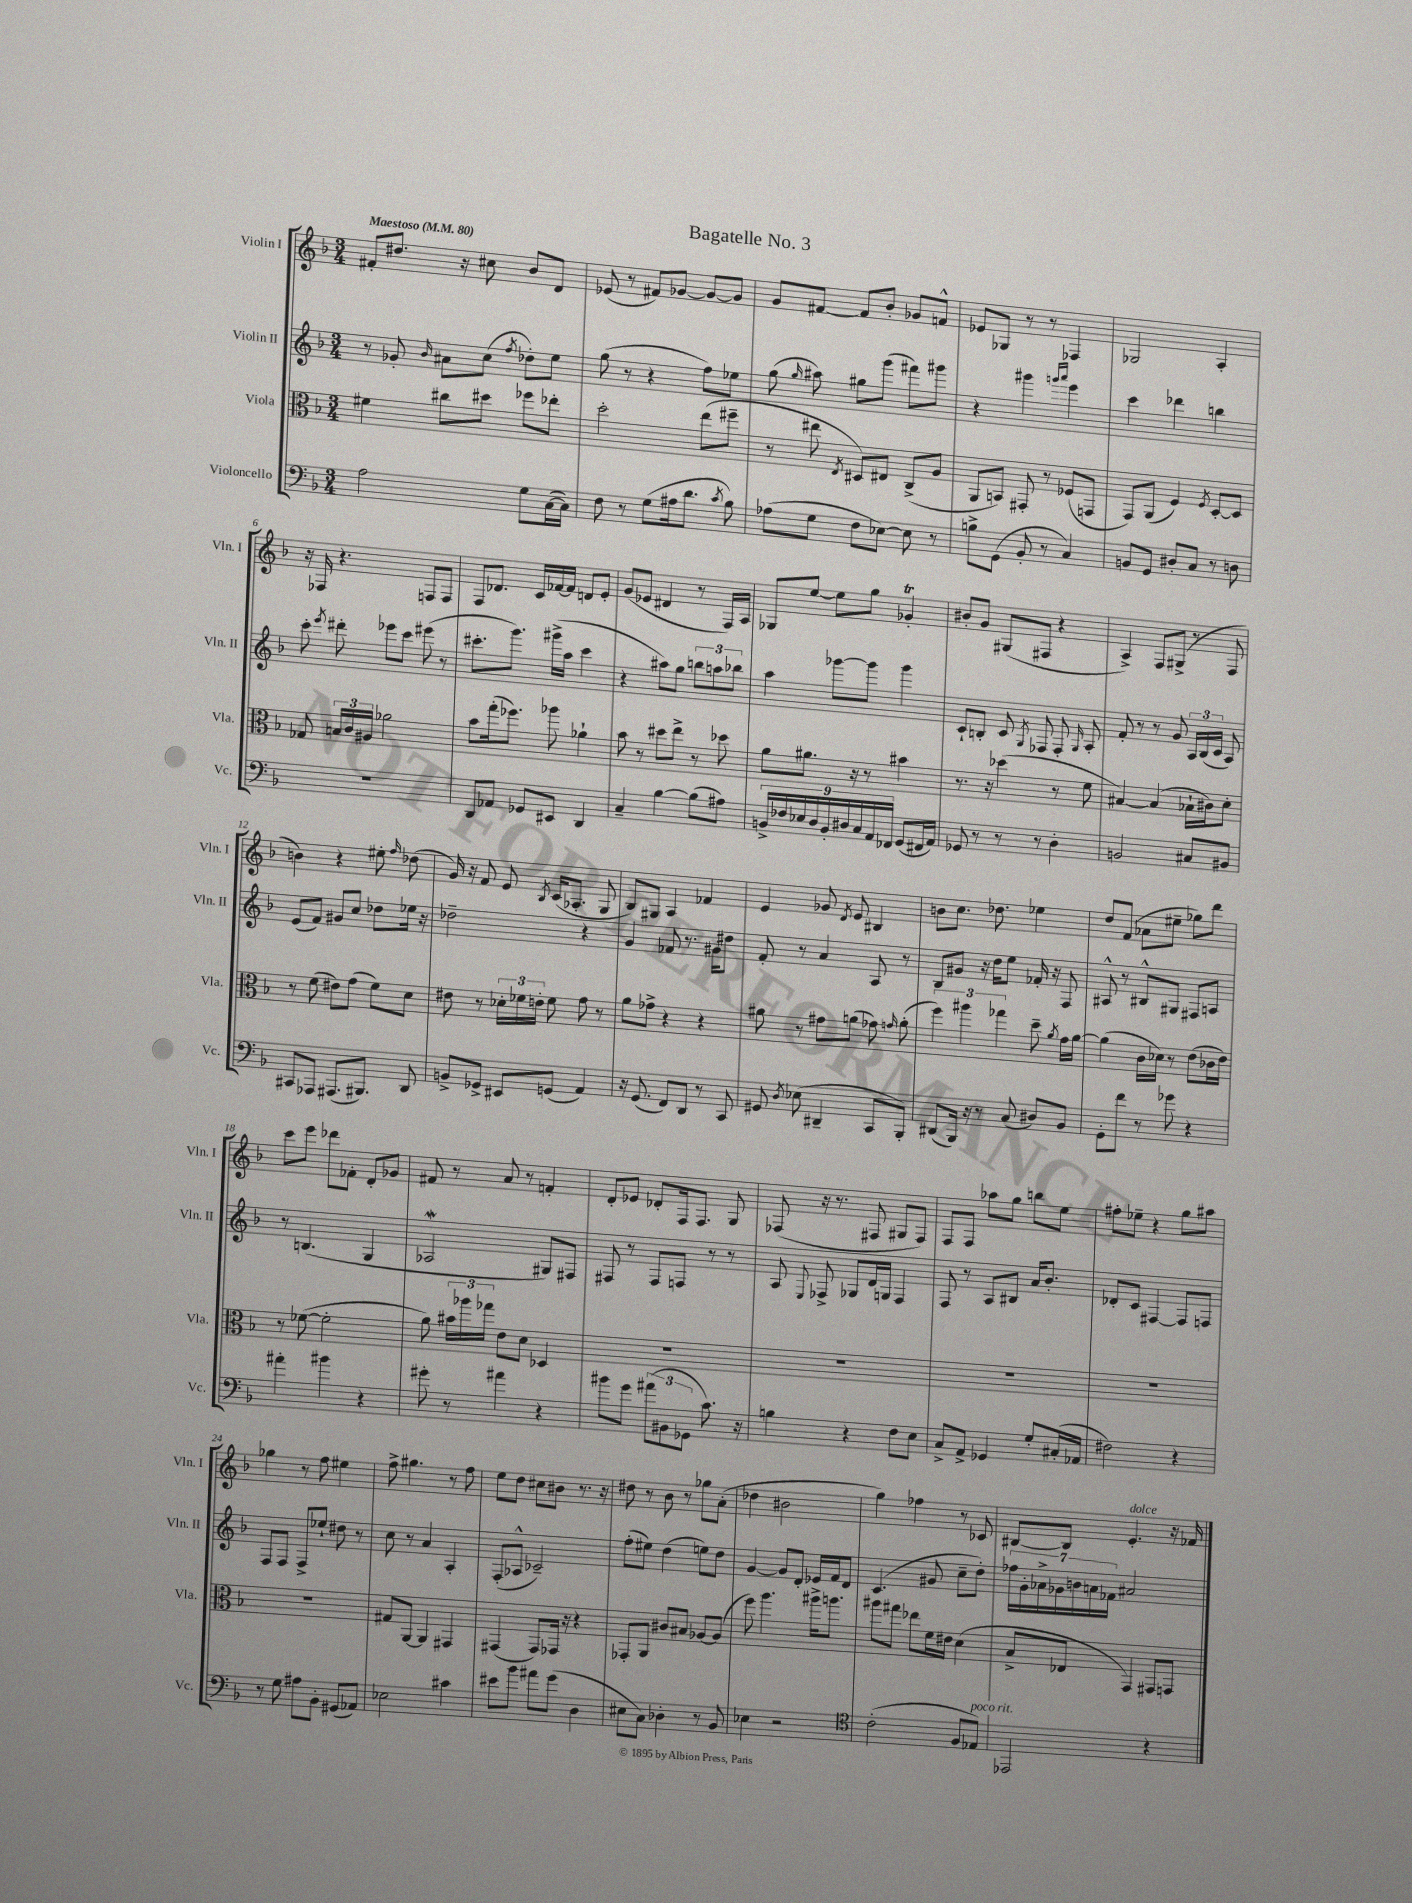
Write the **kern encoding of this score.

**kern	**kern	**kern	**kern
*staff4	*staff3	*staff2	*staff1
*clefF4	*clefC3	*clefG2	*clefG2
*k[b-]	*k[b-]	*k[b-]	*k[b-]
*M3/4	*M3/4	*M3/4	*M3/4
*MM80	*MM80	*MM80	*MM80
2A	4f#	8r	8f#'
.	.	8g-'	8.dd#
.	.	16qqb-	.
.	8cc#	8a#	.
.	.	.	16r
.	8dd#	(8cc	8cc#
.	.	8qff	.
8G	8ff-	8dd-')	8b-
([16C	8ee-'	8ee	8d
16C])	.	.	.
=	=	=	=
8F	2dd'	(8gg	(8e-
8r	.	8r	8r
(8G	.	4r	8f#)
16A#	.	.	[8g-
8.d	.	.	.
.	(8ee	8ff)	8g-_
8qc	.	.	.
8B-)	8ff#~	8ee-	8g-]
=	=	=	=
(8A-	8r	(8gg	8g
.	.	16qqgg	.
8G	8ee#	8aa#)	[8f#
.	8qE	.	.
8F	8D#)	8gg#	8f#]
[8E-)	8E#	(8ggg	8b-'
8E-]	(8C^	8fff#)	8g-
8r	8A	8ggg#	8f^^
=	=	=	=
8B^	8AA	4r	8e-
(8GG	8BB)	.	8G-
8BB-'	8GG#'	4ggg#	8r
8r	8r	.	8r
.	.	16qqggg	.
.	.	16qqaaa	.
4C)	(8F-	4eee	4F-
.	8GG	.	.
=	=	=	=
8BB	8GG)	4ccc	2G-
8GG	(8AA	.	.
8D#'	4F)	4ddd-	.
8C	.	.	.
.	8qF	.	.
8r	[8D'	4bb	4A'
8D	8D]	.	.
=	=	=	=
2.r	8G-	8ccc'	16r
.	.	.	16F-
.	.	8qeee	.
.	24B	8ddd#'	4.r
.	24c	.	.
.	24A#	.	.
.	2a-	8eee-	.
.	.	8ccc	.
.	.	(8eee#	8F
.	.	8r	8F
=	=	=	=
8DD	8b-	8.ccc#'	8F
8AA-	(16gg'	.	8.d-
.	8.ff-)	8.ggg)	.
8GG-	.	.	.
.	.	.	16c
8EE#	8aa-	(16ggg#^	[16f-
.	.	16aa	16f-]
4DD	4a-`	4ccc#	8d
.	.	.	8e'
=	=	=	=
4C~	8b-	4r	(8g
.	8r	.	8e-
[4B-	8dd#	8aa#)	4d#
.	8ee^	8gg	.
(8B-]	8r	12bb	8r
.	.	12aa	.
8A#)	8dd-	.	16F)
.	.	12bb-	.
.	.	.	16A
=	=	=	=
18BB^	8a	4aa	8G-
18F-	.	.	.
18E-	.	.	.
.	8.a#	.	[8ee
18D	.	.	.
18BB'	.	.	.
.	.	[8ggg-	8ee]
18D#	.	.	.
.	16r	.	.
18C	.	.	.
.	8r	8ggg-]	8gg
18AA	.	.	.
18FF-	.	.	.
(8GG	4b#	4ggg-	4g-'
16FF#	.	.	.
16AA)	.	.	.
=	=	=	=
8GG-	8.r	8c`	8b#'
8r	.	8B'	8g
.	16r	.	.
8r	(4dd-	8c	(8G#
.	.	8qG	.
8r	.	8F-	8F#
4D'	8r	8F-'	4r
.	.	16qqG	.
.	8f	8A'	.
=	=	=	=
2BB	[4B#)	8f'	4A^)
.	.	8r	.
.	(4B#]	8r	8F
.	.	8g	(8G#^
8C#	16B-`	24A	8r
.	.	(24B-	.
.	16c#)	.	.
.	.	24c	.
8BB#	8d'	8A)	8F
=	=	=	=
8CC#	8r	(8e	4b)
8AAA-	(8f	8f)	.
(8.AAA#	8e#)	8g#	4r
.	(8g	8cc	.
8.BBB#)	.	.	.
.	8f)	8dd-	8ee#'
.	.	.	16qqff
8DD	8d	16ee-	(8dd-
.	.	16r	.
=	=	=	=
8BB^	8e#	2dd-~	16g)
.	.	.	16r
8GG-^	8r	.	8f
8EE#	24d-'	.	8e
.	24f-	.	.
.	24e'	.	.
.	.	.	8qB-
(8GG	8f-	.	(16c
.	.	.	8.A-'
4AA)	8g	4r	.
.	8r	.	8G
=	=	=	=
16r	8a	4g	8B-)
(8.GG	.	.	.
.	8g-^	.	8G#
8FF)	4r	8f-	4A
8DD	.	8.r	.
8r	4r	.	4f-
.	.	16g#	.
8CC	.	8dd#	.
=	=	=	=
8GG#	8a#	8f'	4e
8qD	.	.	.
(8E-	8r	8r	.
4DD#~	8g#	4a	8g-
.	.	.	8qd
.	(8a	.	8e
8CC	8g-)	8A	4B#
.	16qqg	.	.
8BBB-')	(8a'	8r	.
=	=	=	=
(8DD#	6ff)	8B-	8b
16BBB-)	.	8g#	8.cc
.	6aa#	.	.
16r	.	.	.
8r	.	16r	.
.	.	16dd	8.dd-
.	6gg-	.	.
(8C	.	8ee	.
8D#)	8dd~	16f-'	4ee-
.	.	16r	.
.	8qa	.	.
8BB-	16g	8F	.
.	[16a	.	.
=	=	=	=
8GG'	(4a]	8A#^^	8dd
8f	.	8r	(8f
8r	16c	8B#^^	8a-
.	16d-)	.	.
8g-	8r	8G#	8ee#~
4r	(8e	8F#	8gg-)
.	16c-	8A	8ddd
.	16e)	.	.
=	=	=	=
4a#'	8r	8r	8ccc
.	([8f-	(4.B	8eee
4b#	2f-']	.	8ddd-
.	.	.	8f-'
4r	.	4G	8d'
.	.	.	8g-
=	=	=	=
8g#'	8a)	2A-	8f#
8r	24b#	.	8r
.	24aa-	.	.
.	24gg-	.	.
4a#	8e	.	8a
.	8d	.	8r
4r	4D-	8G#)	4f'
.	.	8F#	.
=	=	=	=
8b#	2.r	8F#	8d'
8g	.	8r	8e-
(12a#	.	8F#	8d-'
12BB#	.	.	.
.	.	8F	16F
12GG-	.	.	.
.	.	.	8.F
8.c)	.	8r	.
.	.	8r	8G
16r	.	.	.
=	=	=	=
4B	2.r	8A	(8F-
.	.	8qqE	.
.	.	8F-^	16r
.	.	.	8.r
4r	.	8G-	.
.	.	16d	8F#
.	.	16G	.
8F	.	4F-	8G#
8E	.	.	8F#)
=	=	=	=
8C^	2.r	8F	8F
8AA^	.	8r	8F
4GG-	.	8A	8aa-
.	.	8B#	8gg
8G'	.	16a	8bb
.	.	8.b-'	.
(16C#'	.	.	8ee
16AA-	.	.	.
=	=	=	=
2F#)	2.r	8d-'	8ff#'
.	.	8c	8ee-~
.	.	[4F#	4r
4r	.	8F#]	8gg
.	.	8F	8aa#
=	=	=	=
8r	2.r	8F	4gg-
8G	.	8F	.
8A#	.	8F^	8r
8BB-'	.	8ee-`	8ff
(8GG#	.	8dd#	4ee#
8AA-)	.	8r	.
=	=	=	=
2E-	8G#	8cc	8ff^
.	[8AA	8r	4.gg#
.	4AA]	4a	.
4c#	4GG#	4A'	8r
.	.	.	8ff
=	=	=	=
8e#	(4GG#	(8F'	8ee
8b-	.	8A-^^	8dd
8a#	8GG#)	2c-~)	8cc#
(8g	16GG-	.	8b#
.	16r	.	.
4D	4r	.	8.r
.	.	.	16r
=	=	=	=
8E#	8GG-'	(8ff'	8dd#
8C)	8AA	8ee#)	8r
4D-'	8c#	(4dd	8b-
.	8B#	.	8r
8r	[8A-	8ee)	8gg-
8BB-	(8A-]	8dd	(8a'
=	=	=	=
4E-	8ff)	[4g	4dd-
.	4.aa	.	.
2r	.	8g]	2b#
.	.	8d'	.
.	16aa#^	16e-	.
.	8.aa	16f	.
.	.	8d	.
=	=	=	=
*clefC4	*	*	*
(2c'	8aa#	(4.c	4gg)
.	8gg#	.	.
.	8ee-	.	4ff-
.	16f	8g#	.
.	16e#	.	.
8F	(4d	8cc~	8r
8E-)	.	8dd')	8c-
=	=	=	=
2EE-	8B-^	28ff-	[8B#
.	.	28g'	.
.	.	28a-^	.
.	.	28g-	.
.	8E-	.	8B#]
.	.	28b	.
.	.	28a	.
.	.	28f-	.
.	4GG)	2a#	4.e'
4r	8GG#	.	.
.	8GG	.	16r
.	.	.	16f-
==	==	==	==
*-	*-	*-	*-
